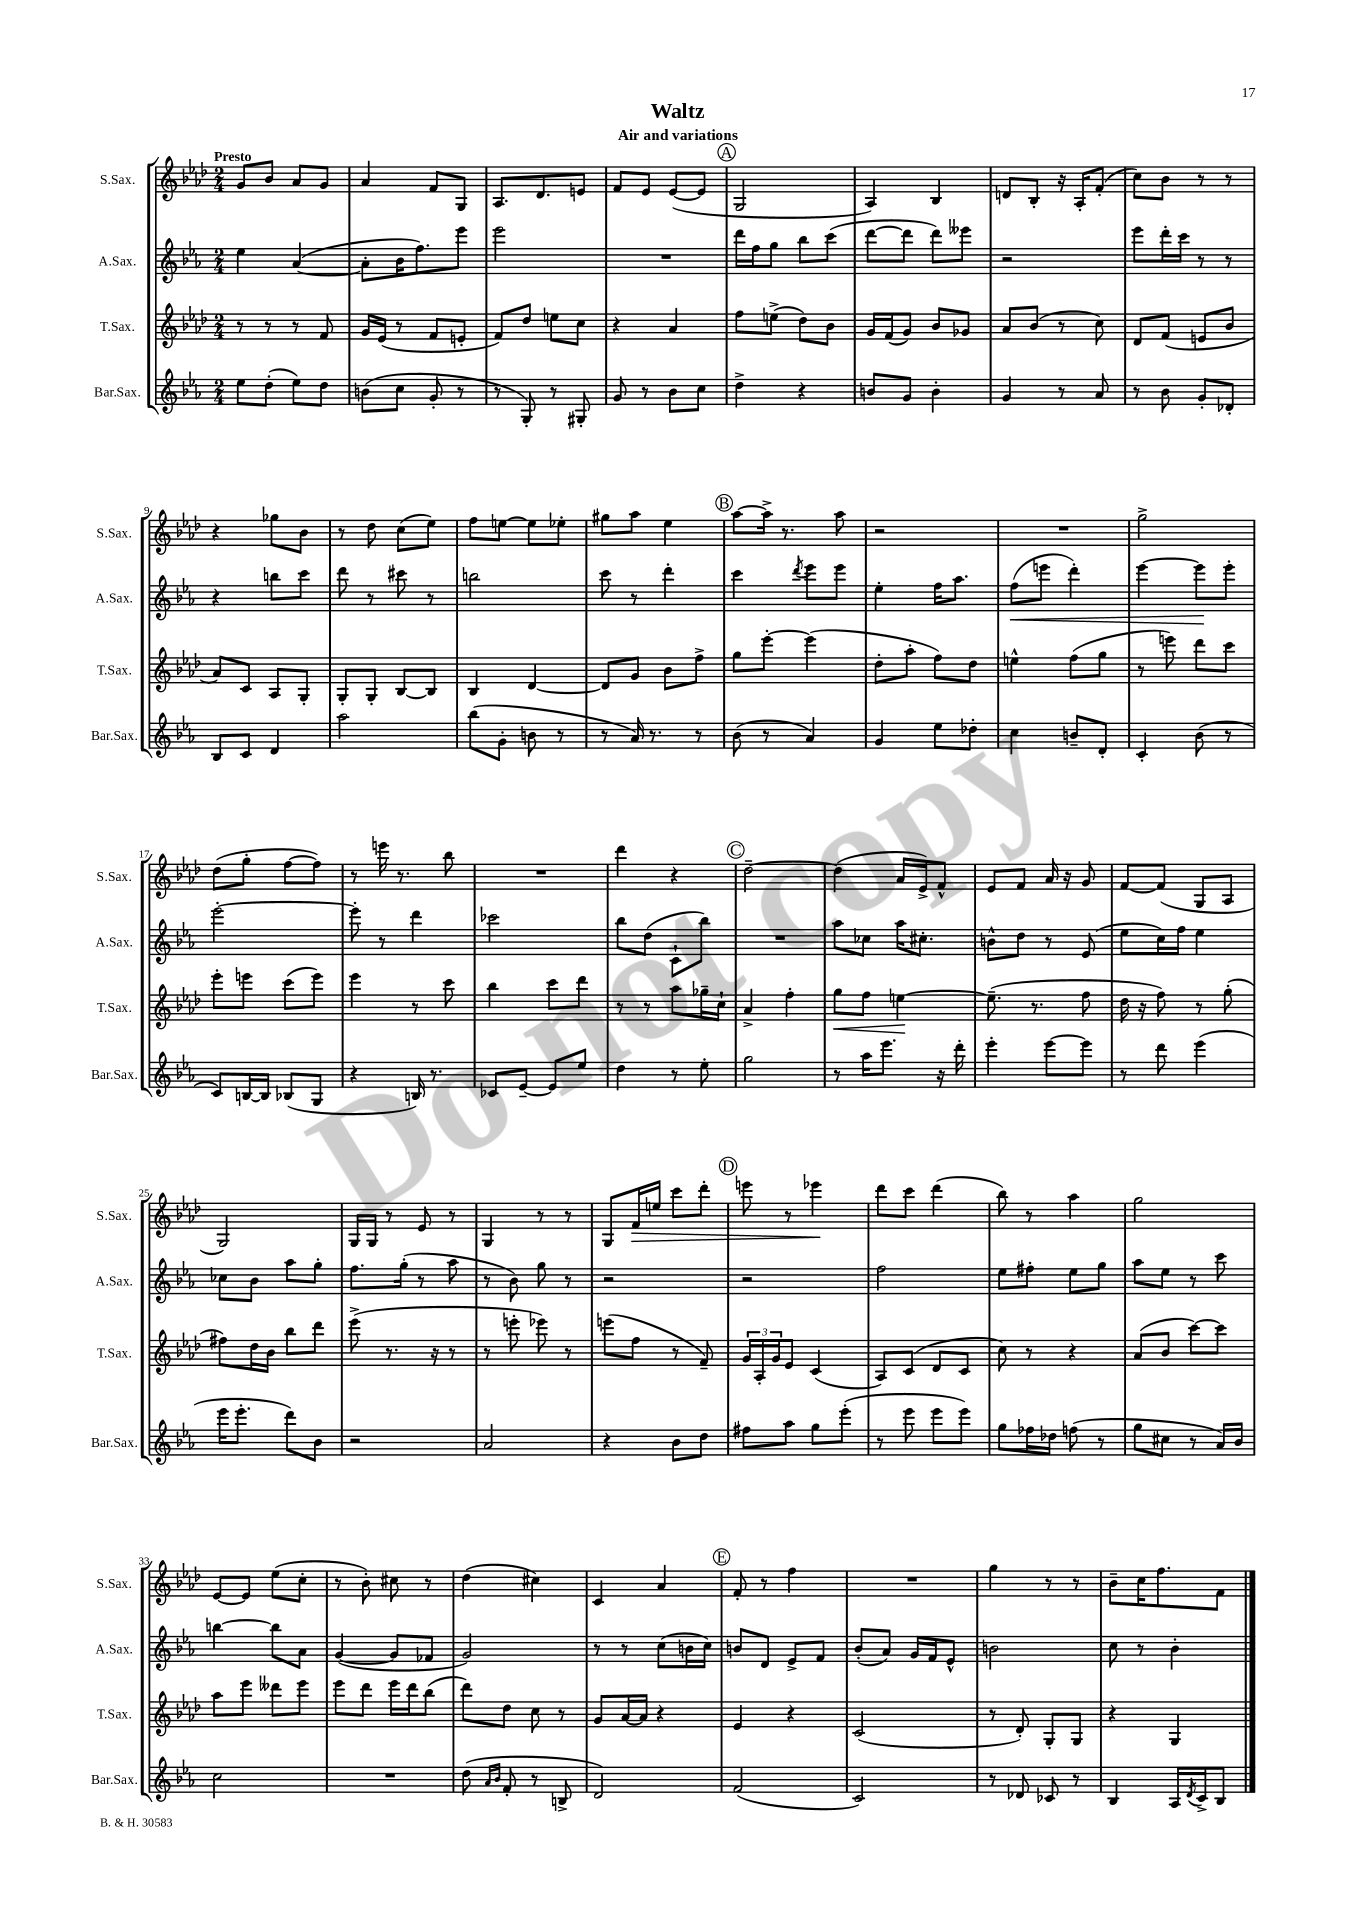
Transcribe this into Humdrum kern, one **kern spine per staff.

**kern	**kern	**dynam	**kern	**dynam	**kern	**dynam
*part4	*part3	*part3	*part2	*part2	*part1	*part1
*staff4	*staff3	*staff3	*staff2	*staff2	*staff1	*staff1
*I"Bar.Sax.	*I"T.Sax.	*	*I"A.Sax.	*	*I"S.Sax.	*
*I'Bar.Sax.	*I'T.Sax.	*	*I'A.Sax.	*	*I'S.Sax.	*
*clefG2	*clefG2	*	*clefG2	*	*clefG2	*
*k[b-e-a-]	*k[b-e-a-d-]	*	*k[b-e-a-]	*	*k[b-e-a-d-]	*
*M2/4	*M2/4	*	*M2/4	*	*M2/4	*
=1	=1	=1	=1	=1	=1	=1
!	!	!	!	!	!LO:TX:a:B:t=Presto	!
8ee-\L	8r	.	4ee-\	.	8g/L	.
(8dd'\J	8r	.	.	.	8b-/J	.
8ee-\L)	8r	.	([4a-/	.	8a-/L	.
8dd\J	8f/	.	.	.	8g/J	.
=2	=2	=2	=2	=2	=2	=2
(8bn\L	16g/LL	.	8a-'\L]	.	4a-/	.
.	(16e-/JJ	.	.	.	.	.
8cc\J	8r	.	16b-\K	.	.	.
.	.	.	8.ff\)	.	.	.
8g'/	8f/L	.	.	.	8f/L	.
8r	8en'/J	.	8eee-\J	.	8G/J	.
=3	=3	=3	=3	=3	=3	=3
8r	8f/L)	.	2eee-\	.	8.A-/L	.
8G'/)	8dd-/J	.	.	.	.	.
.	.	.	.	.	8.d-/	.
8r	8een\L	.	.	.	.	.
8G#X'/	8cc\J	.	.	.	8en/J	.
=4	=4	=4	=4	=4	=4	=4
8g/	4r	.	2r	.	8f/L	.
8r	.	.	.	.	8e-/J	.
8b-\L	4a-/	.	.	.	([8e-/L	.
8cc\J	.	.	.	.	8e-/J]	.
!!LO:REH:place=s1:t=A
=5	=5	=5	=5	=5	=5	=5
4dd^\	8ff\L	.	16ddd\LL	.	2G/	.
.	.	.	16ff\J	.	.	.
.	(8een^\J	.	8gg\J	.	.	.
4r	8dd-\L)	.	8bb-\L	.	.	.
.	8b-\J	.	(8ccc\J	.	.	.
=6	=6	=6	=6	=6	=6	=6
8bn/L	16g/LL	.	[8ddd\L	.	4A-/)	.
.	(16f/J	.	.	.	.	.
8g/J	8g/J)	.	8ddd\J]	.	.	.
4b'\	8b-/L	.	8ddd\L)	.	4B-/	.
.	8g-X/J	.	8eee--X\J	.	.	.
=7	=7	=7	=7	=7	=7	=7
4g/	8a-/L	.	2r	.	8dn/L	.
.	(8b-/J	.	.	.	8B-'/J	.
8r	8r	.	.	.	16r	.
.	.	.	.	.	16A-'/KL	.
8a-/	8cc\)	.	.	.	(8f'/J	.
=8	=8	=8	=8	=8	=8	=8
8r	8d-/L	.	8eee-\L	.	8cc\L)	.
8b-\	(8f/J	.	16ddd'\L	.	8b-\J	.
.	.	.	16ccc\JJ	.	.	.
8g'/L	8en/L	.	8r	.	8r	.
8d-X'/J	8b-/J	.	8r	.	8r	.
!!LO:LB:g=z
=9	=9	=9	=9	=9	=9	=9
8B-/L	8a-/L)	.	4r	.	4r	.
8c/J	8c/J	.	.	.	.	.
4d/	8A-/L	.	8bbn\L	.	8gg-X\L	.
.	8G'/J	.	8ccc\J	.	8b-\J	.
=10	=10	=10	=10	=10	=10	=10
2aa-\	8G'/L	.	8ddd\	.	8r	.
.	8G'/J	.	8r	.	8dd-\	.
.	[8B-/L	.	8ccc#X\	.	(8cc\L	.
.	8B-/J]	.	8r	.	8ee-\J)	.
=11	=11	=11	=11	=11	=11	=11
(8bb-\L	4B-/	.	2bbn\	.	8ff\L	.
8g'\J	.	.	.	.	[8een\J	.
8bn\	[4d-/	.	.	.	8ee\L]	.
8r	.	.	.	.	8ee-X'\J	.
=12	=12	=12	=12	=12	=12	=12
8r	8d-/L]	.	8ccc\	.	8gg#X\L	.
16a-/)	8g/J	.	8r	.	8aa-\J	.
8.r	.	.	.	.	.	.
.	8b-\L	.	4ddd'\	.	4ee-\	.
8r	8ff^\J	.	.	.	.	.
!!LO:REH:place=s1:t=B
=13	=13	=13	=13	=13	=13	=13
(8b-\	8gg\L	.	4ccc\	.	[8aa-\L	.
8r	[8eee-'\J	.	.	.	16aa-^\Jk]	.
.	.	.	.	.	8.r	.
.	.	.	8qddd/	.	.	.
4a-/)	(4eee-\]	.	8eee-\L	.	.	.
.	.	.	8eee-\J	.	8aa-\	.
=14	=14	=14	=14	=14	=14	=14
4g/	8dd-'\L	.	4ee-'\	.	2r	.
.	8aa-'\J	.	.	.	.	.
8ee-\L	8ff\L)	.	16ff\KL	.	.	.
.	.	.	8.aa-\J	.	.	.
8dd-X'\J	8dd-\J	.	.	.	.	.
=15	=15	=15	=15	=15	=15	=15
!	!	!	!	!LO:HP:b	!	!
4cc\	4een^^\	.	(8ff\L	<	2r	.
.	.	.	8eeen\J	.	.	.
8bn~/L	(8ff\L	.	4ddd'\)	.	.	.
8d'/J	8gg\J	.	.	.	.	.
=16	=16	=16	=16	=16	=16	=16
4c'/	8r	.	[4eee-\	.	2gg^\	.
.	8eeen\)	.	.	.	.	.
(8b-\	8ddd-\L	.	8eee-\L]	.	.	.
8r	8ccc\J	.	8eee-'\J	[	.	.
!!LO:LB:g=z
=17	=17	=17	=17	=17	=17	=17
8c/L)	8eee-'\L	.	[2eee-'\	.	(8dd-\L	.
[16Bn/L	8eeen\J	.	.	.	8gg'\J	.
16B/JJ]	.	.	.	.	.	.
(8B-X/L	(8ccc\L	.	.	.	[8ff\L	.
8G/J	8eee\J)	.	.	.	8ff\J])	.
=18	=18	=18	=18	=18	=18	=18
4r	4eee-\	.	8eee-'\]	.	8r	.
.	.	.	8r	.	16eeen\	.
.	.	.	.	.	8.r	.
16Bn/)	8r	.	4ddd\	.	.	.
8.r	.	.	.	.	.	.
.	8ccc\	.	.	.	8bb-\	.
=19	=19	=19	=19	=19	=19	=19
8c-X/L	4bb-\	.	2ccc-X\	.	2r	.
[8e-~/J	.	.	.	.	.	.
8e-/L]	8ccc\L	.	.	.	.	.
8ee-/J	8ddd-\J	.	.	.	.	.
=20	=20	=20	=20	=20	=20	=20
4dd\	8r	.	8bb-\L	.	4ddd-\	.
.	8r	.	(8dd\J	.	.	.
8r	8aa-\L	.	8c`\L	.	4r	.
8ee-'\	16gg-X~\L	.	8bb-\J)	.	.	.
.	16cc`\JJ	.	.	.	.	.
!!LO:REH:place=s1:t=C
=21	=21	=21	=21	=21	=21	=21
2gg\	4a-^/	.	2r	.	[2dd-~\	.
.	4ff'\	.	.	.	.	.
=22	=22	=22	=22	=22	=22	=22
!	!	!LO:HP:b	!	!	!	!
8r	8gg\L	<	8aa-\L	.	(4dd-\]	.
16aa-\KL	8ff\J	.	8cc-X\J	.	.	.
8.eee-\J	.	.	.	.	.	.
.	[4een\	.	16aa-\KL	.	16a-/LL	.
.	.	.	8.cc#X'\J	.	16e-^/J)	.
16r	.	.	.	.	8f^^/J	.
16ddd'\	.	.	.	.	.	.
.	.	[	.	.	.	.
=23	=23	=23	=23	=23	=23	=23
4eee-'\	(8.ee~\]	.	8bn^^\L	.	8e-/L	.
.	.	.	8dd\J	.	8f/J	.
.	8.r	.	.	.	.	.
[8eee-\L	.	.	8r	.	16a-/	.
.	.	.	.	.	16r	.
8eee-\J]	8ff\	.	(8e-/	.	8g/	.
=24	=24	=24	=24	=24	=24	=24
8r	16dd-\	.	8ee-\L	.	[8f/L	.
.	16r	.	.	.	.	.
8ddd\	8ff\)	.	16cc\L)	.	(8f/J]	.
.	.	.	16ff\JJ	.	.	.
(4eee-\	8r	.	4ee-\	.	8G/L	.
.	(8gg'\	.	.	.	8A-/J	.
!!LO:LB:g=z
=25	=25	=25	=25	=25	=25	=25
16eee-\KL	8ff#X\L)	.	8cc-X\L	.	2G/)	.
8.eee-'\J	.	.	.	.	.	.
.	16dd-\L	.	8b-\J	.	.	.
.	16b-\JJ	.	.	.	.	.
8ddd\L)	8bb-\L	.	8aa-\L	.	.	.
8b-\J	8ddd-\J	.	8gg'\J	.	.	.
=26	=26	=26	=26	=26	=26	=26
2r	(8eee-^\	.	8.ff\L	.	16G/LL	.
.	.	.	.	.	16G/JJ	.
.	8.r	.	.	.	8r	.
.	.	.	(16gg'\Jk	.	.	.
.	.	.	8r	.	8e-/	.
.	16r	.	.	.	.	.
.	8r	.	8aa-\	.	8r	.
=27	=27	=27	=27	=27	=27	=27
2a-/	8r	.	8r	.	4G/	.
.	8eeen'\	.	8b-\)	.	.	.
.	8eee-X\)	.	8gg\	.	8r	.
.	8r	.	8r	.	8r	.
=28	=28	=28	=28	=28	=28	=28
4r	(8eeen\L	.	2r	.	8G/L	.
!	!	!	!	!	!	!LO:HP:b
.	8ff\J	.	.	.	16f/L	>
.	.	.	.	.	16een/JJ	.
8b-\L	8r	.	.	.	8ccc\L	.
8dd\J	8f~/)	.	.	.	8ddd-'\J	.
!!LO:REH:place=s1:t=D
=29	=29	=29	=29	=29	=29	=29
8ff#X\L	24g/LL	.	2r	.	8eeen\	.
.	24A-'/	.	.	.	.	.
.	24g/J	.	.	.	.	.
8aa-\J	8e-/J	.	.	.	8r	.
8gg\L	(4c/	.	.	.	4eee-X\	.
(8eee-'\J	.	.	.	.	.	.
.	.	.	.	.	.	]
=30	=30	=30	=30	=30	=30	=30
8r	8A-/L)	.	2ff\	.	8ddd-\L	.
8eee-\	(8c/J	.	.	.	8ccc\J	.
8eee-\L	8d-/L	.	.	.	(4ddd-\	.
8eee-\J)	8c/J	.	.	.	.	.
=31	=31	=31	=31	=31	=31	=31
8gg\L	8cc\)	.	8ee-\L	.	8bb-\)	.
16ff-X\L	8r	.	8ff#X'\J	.	8r	.
16dd-X\JJ	.	.	.	.	.	.
(8ffn\	4r	.	8ee-\L	.	4aa-\	.
8r	.	.	8gg\J	.	.	.
=32	=32	=32	=32	=32	=32	=32
8gg\L	(8a-/L	.	8aa-\L	.	2gg\	.
8cc#X\J	8b-/J	.	8ee-\J	.	.	.
8r	[8ccc\L)	.	8r	.	.	.
16a-/LL)	8ccc\J]	.	8ccc\	.	.	.
16b-/JJ	.	.	.	.	.	.
!!LO:LB:g=z
=33	=33	=33	=33	=33	=33	=33
2cc\	8aa-\L	.	[4bbn\	.	[8e-/L	.
.	8eee-\J	.	.	.	8e-/J]	.
.	8ddd--X\L	.	8bb\L]	.	(8ee-\L	.
.	8eee-\J	.	8a-\J	.	8cc'\J	.
=34	=34	=34	=34	=34	=34	=34
2r	8eee-\L	.	([4g/	.	8r	.
.	8ddd-\J	.	.	.	8b-'\)	.
.	16eee-\LL	.	8g/L]	.	8cc#X\	.
.	16ddd-\J	.	.	.	.	.
.	(8bb-\J	.	8f-X/J	.	8r	.
=35	=35	=35	=35	=35	=35	=35
(8dd\	8ddd-\L)	.	2g/)	.	(4dd-\	.
16qqa-/LL	.	.	.	.	.	.
16qqb-/JJ	.	.	.	.	.	.
8f'/	8dd-\J	.	.	.	.	.
8r	8cc\	.	.	.	4cc#X\)	.
8Bn^/	8r	.	.	.	.	.
=36	=36	=36	=36	=36	=36	=36
2d/)	8g/L	.	8r	.	4c/	.
.	[16a-/L	.	8r	.	.	.
.	16a-/JJ]	.	.	.	.	.
.	4r	.	(8cc\L	.	4a-/	.
.	.	.	16bn\L	.	.	.
.	.	.	16cc\JJ)	.	.	.
!!LO:REH:place=s1:t=E
=37	=37	=37	=37	=37	=37	=37
(2f/	4e-/	.	8bn/L	.	8f'/	.
.	.	.	8d/J	.	8r	.
.	4r	.	8e-^/L	.	4ff\	.
.	.	.	8f/J	.	.	.
=38	=38	=38	=38	=38	=38	=38
2c/)	(2c/	.	(8b-'/L	.	2r	.
.	.	.	8a-/J)	.	.	.
.	.	.	16g/LL	.	.	.
.	.	.	16f/J	.	.	.
.	.	.	8e-^^/J	.	.	.
=39	=39	=39	=39	=39	=39	=39
8r	8r	.	2bn\	.	4gg\	.
8d-X/	8d-'/)	.	.	.	.	.
8c-X/	8G'/L	.	.	.	8r	.
8r	8G/J	.	.	.	8r	.
=40	=40	=40	=40	=40	=40	=40
4B-/	4r	.	8cc\	.	8b-~\L	.
.	.	.	8r	.	16cc\K	.
.	.	.	.	.	8.ff\	.
16A-/LL	4G/	.	4b-'\	.	.	.
8qd/	.	.	.	.	.	.
16c^/J	.	.	.	.	.	.
8B-/J	.	.	.	.	8f\J	.
==	==	==	==	==	==	==
*-	*-	*-	*-	*-	*-	*-
